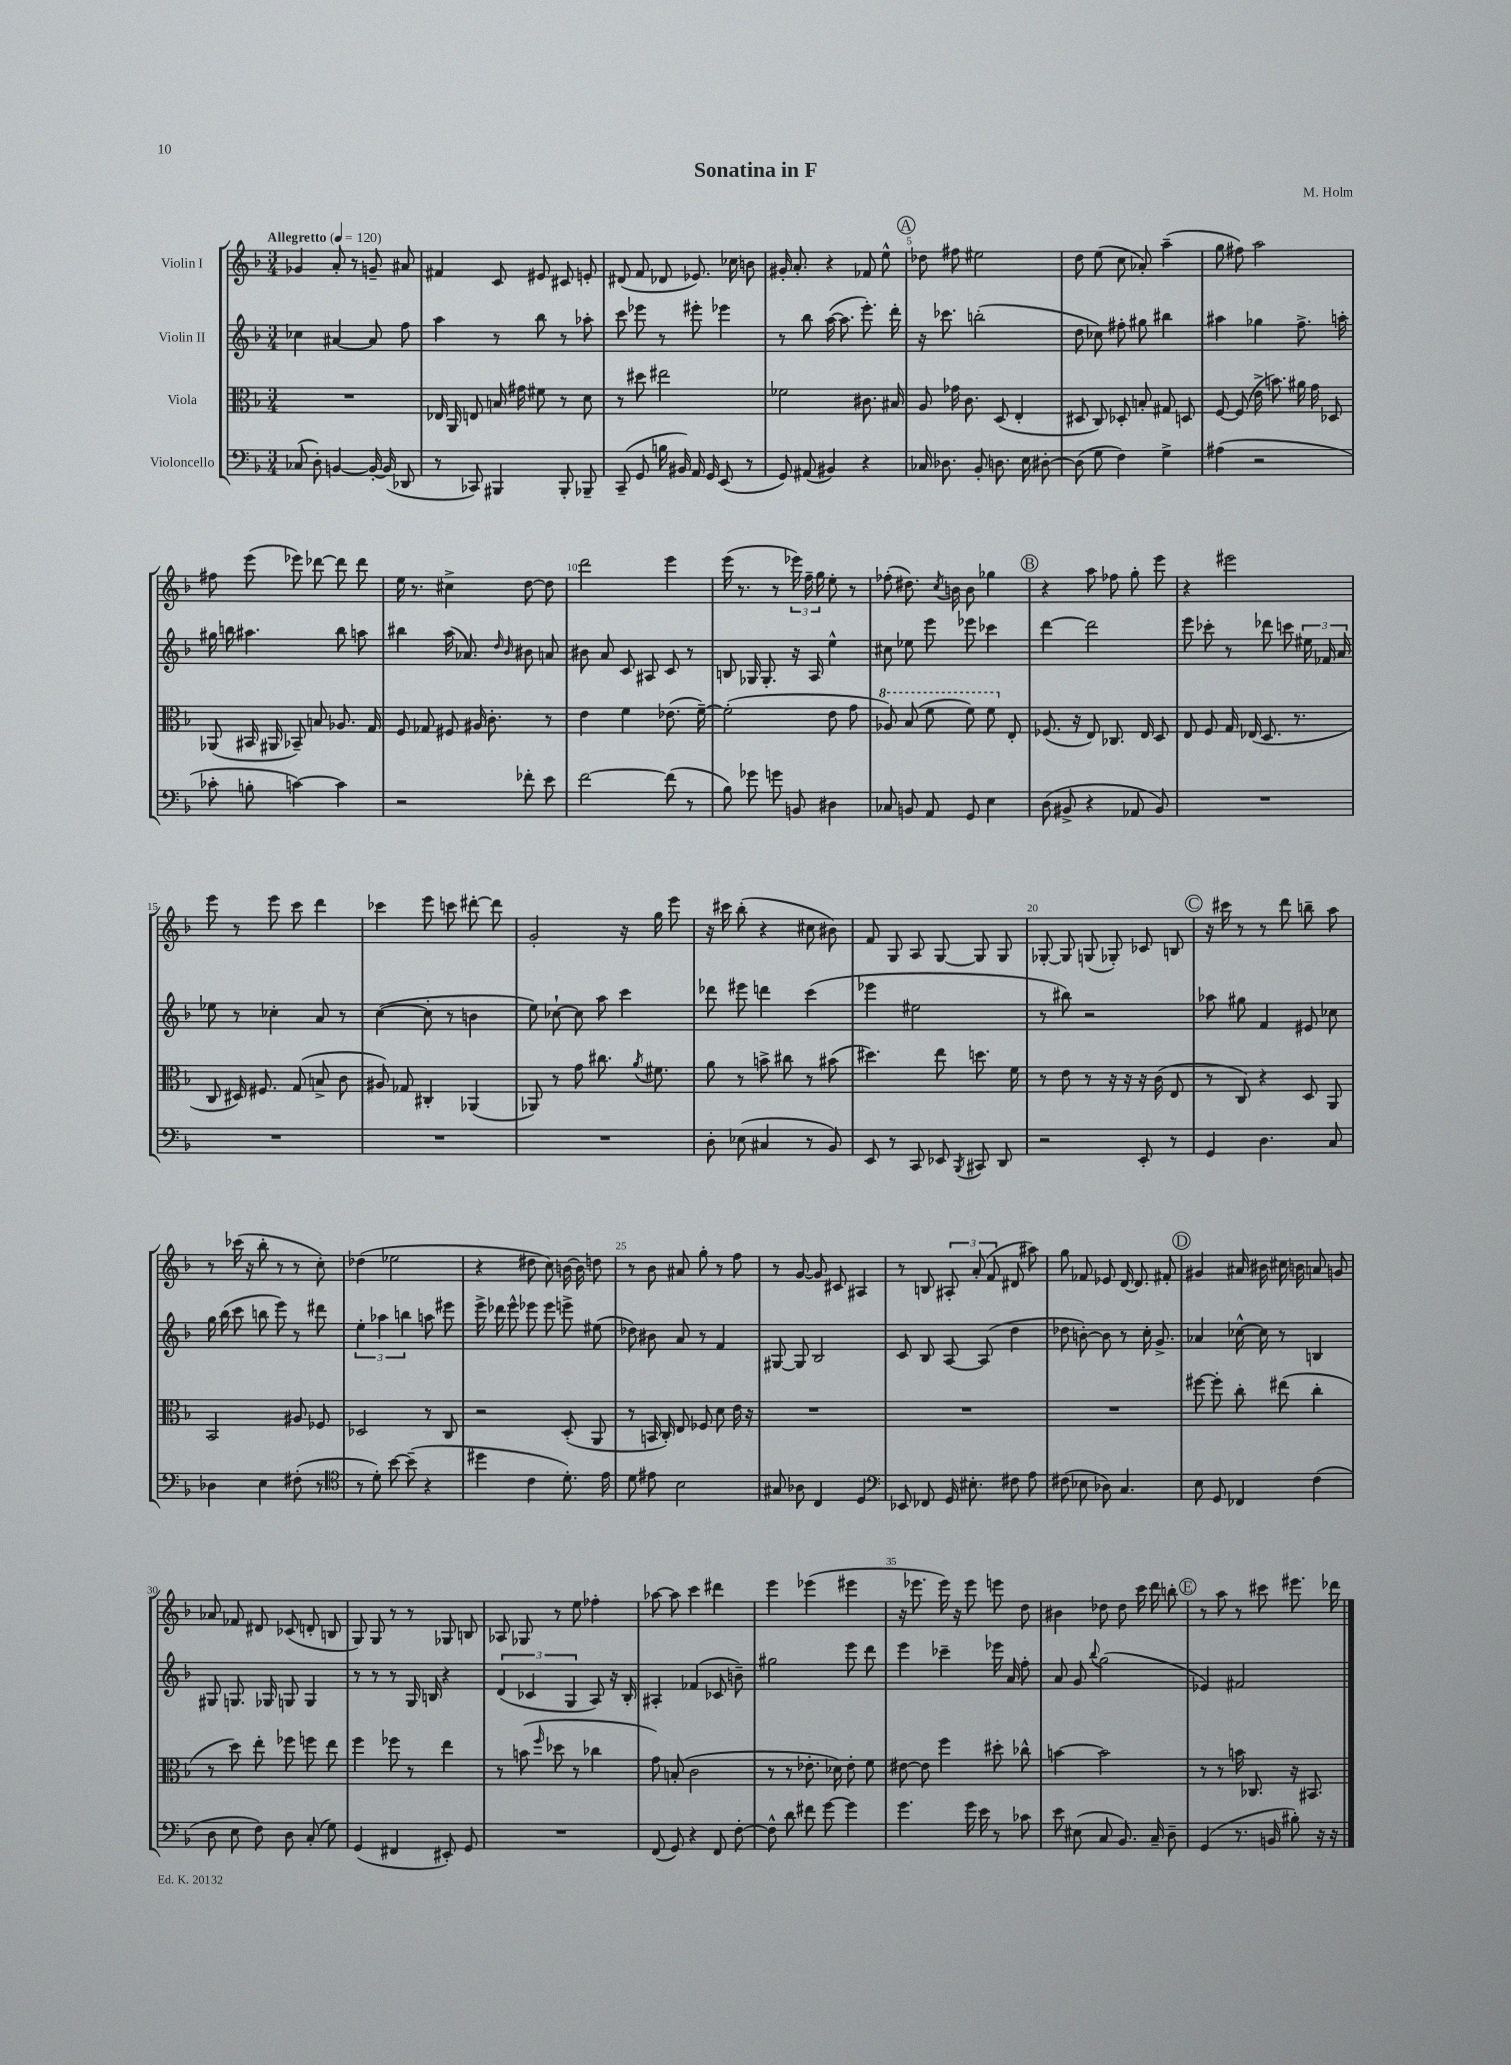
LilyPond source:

\header { title = "Sonatina in F" composer = "M. Holm" }
<<
\new StaffGroup <<
\new Staff = "s0" \with { instrumentName = "Violin I" } {
    \clef treble \key f \major \numericTimeSignature \time 3/4 \tempo "Allegretto" 4 = 120
    \autoBeamOff ges'4 a'8-. r8 g'8-- ais'8 |
    fis'4 c'8 eis'8 cis'8 e'8-. |
    dis'8( f'8 des'8 ees'8.) ces''16 b'8 |
    gis'16-. a'8.-. r4 fes'8 e''8-^ |
    \mark \markup { \circle "A" } des''8 fis''8 eis''2 |
    d''8 e''8( c''8 aes'8-.) a''4--( |
    g''8 fis''8) a''2 |
    fis''8 e'''8( ees'''8) des'''8~ des'''8 des'''8 |
    e''16 r8. cis''4-> d''8~ d''8 |
    d'''2 e'''4 |
    e'''16( r8. r8 \tuplet 3/2 { ees'''16) f''16-- g''16 } e''8-. r8 |
    fes''8-.( dis''8.) \acciaccatura { c''8 } b'16 b'8 ges''4 |
    \mark \markup { \circle "B" } r4 a''8 fes''8 g''8-. e'''8 |
    r4 eis'''2 |
    e'''8 r8 e'''8 c'''8 d'''4 |
    ces'''4 e'''8 c'''8 dis'''8~-. dis'''8 |
    g'2-. r16 g''16 e'''8 |
    r16 cis'''16 bes''8-.( r4 cis''8 bis'8) |
    f'8 g8 a8 g8~ g8 g8 |
    ges8~-. ges8 g8( ges8-.) ces'8 b8 |
    \mark \markup { \circle "C" } r16 cis'''16 r8 r8 d'''8 b''8-- a''8 |
    r8 ces'''16( r16 bes''8-. r8 r8 c''8-.) |
    des''4( ees''2 |
    r4 dis''8 c''8) b'16~ b'16 d''8 |
    r8 bes'8 ais'8 g''8-. r8 f''8 |
    r8 g'8~ g'8 cis'8 ais4 |
    r8 b8 \tuplet 3/2 { ais8-. a'8-.( f'8 } dis'8 ais''8) |
    g''8 fes'8 ees'8 d'16~ d'8. fis'8-. |
    \mark \markup { \circle "D" } gis'4 ais'16 bis'16 cis''16 b'16 a'8 g'8 |
    aes'8 fes'8 dis'8 ces'8( d'8-. b8 |
    g8) g8 r8 r8 ges8 b8 |
    aes8 ges8 r8 e''8 fes''4-. |
    aes''8~ aes''8 c'''4 dis'''4 |
    e'''4 ees'''4( eis'''4 |
    r16 ees'''8. ees'''16) r16 ees'''8 e'''8 d''8 |
    bis'4 des''8 des''8 c'''16 d'''16 b''8-. |
    \mark \markup { \circle "E" } r8 a''8 r8 cis'''8 eis'''8. des'''16 \bar "|." |
}
\new Staff = "s1" \with { instrumentName = "Violin II" } {
    \clef treble \key f \major \numericTimeSignature \time 3/4
    \autoBeamOff ces''4 ais'4~ ais'8 f''8 |
    a''4 r8 bes''8 r8 aes''8-. |
    c'''8 ees'''8 r8 eis'''8-. ees'''4 |
    r8 bes''8 a''16~( a''8. e'''8.-.) d'''16-. |
    \mark \markup { \circle "A" } r16 ces'''8. b''2-.( |
    d''8 ces''8) fis''8-. gis''8 bis''4 |
    ais''4 ges''4 f''8.-> a''16-. |
    gis''16 b''16 ais''4. b''8 a''8 |
    bis''4 a''16( aes'8.) \grace { d''16 bes'16 } bis'8 a'8 |
    bis'8 a'8 c'8 ais8 c'8 r8 |
    b8 ges16 ges8.-. r16 a16 e''4-^ |
    cis''8 ees''8 e'''8 ees'''8 ces'''4 |
    \mark \markup { \circle "B" } d'''4~ d'''2 |
    e'''8 ces'''8-. r8 des'''8 c'''8 \tuplet 3/2 { eis''16 fes'16 a'16 } |
    ees''8 r8 ces''4-. a'8 r8 |
    c''4~( c''8-. r8 b'4 |
    e''8) ces''8~-! ces''8 a''8 c'''4 |
    des'''8 eis'''8 d'''4 c'''4( |
    ees'''4 eis''2 |
    r8 bis''8) r2 |
    \mark \markup { \circle "C" } aes''8 gis''8 f'4 eis'8 ces''8 |
    g''16 bes''16( c'''8 b''8 e'''8) r8 dis'''8 |
    \tuplet 3/2 { e''4-. aes''4 b''4 } a''8 eis'''8 |
    e'''16-> des'''16 e'''8-^ ees'''8 ees'''8 e'''8-> eis''8( |
    des''8) bis'8 a'8 r8 f'4 |
    gis8~ gis8 bes2 |
    c'8 bes8 a8~ a8( d''4 |
    des''8 b'8~-.) b'8 r8 c''16-. g'8.-> |
    \mark \markup { \circle "D" } aes'4 ces''16~-^ ces''16 r8 b4 |
    gis8 g8. ges16 g8 g4 |
    r8 r8 r8 g16 b16 r4 |
    \tuplet 3/2 { d'4( ces'4 g4 } a8) r16 bes16-. |
    ais4-. fes'4( ces'8 b'8--) |
    gis''2 e'''8 d'''8 |
    e'''4 ces'''4-- ees'''16 a'16 f''8-. |
    a'8 g'8 \appoggiatura { bes''8 } g''2( |
    \mark \markup { \circle "E" } ees'4) fis'2 \bar "|." |
}
\new Staff = "s2" \with { instrumentName = "Viola" } {
    \clef alto \key f \major \numericTimeSignature \time 3/4
    \autoBeamOff R2. |
    ees16 a,16 e8 b16 gis'16 fis'8 r8 d'8 |
    r8 dis''8 eis''2 |
    fes'2 cis'8. bis16 |
    \mark \markup { \circle "A" } a8 ges'16 c'8. d8( e4-. |
    dis8 c8) des8-. b8-. gis8 d8 |
    f8~ f8( e'16-> b'8.) ais'16 g'16 des8 |
    aes,8( bis,16 ais,16 bes,8--) b8 aes8. g16 |
    f8 ges8 fis8 ais16 c'8.-. r8 |
    e'4 f'4 ees'8.( f'16~--) |
    f'2-.( e'8 g'8 |
    \ottava #1 aes'8) bes'8( f''8 f''8) f''8 \ottava #0 e8-. |
    \mark \markup { \circle "B" } fes8.( r16 e8) ces8. e16 d8 |
    e8 f8 g16 ees16( d8. r8. |
    c8 dis16) fis8. g8( b8-> c'8 |
    ais8) ges8 cis4-. aes,4( |
    aes,8) r8 g'8 cis''8. \acciaccatura { a'8 } fis'8. |
    a'8 r8 b'8-> cis''8 r8 bis'8( |
    dis''4.) e''8 d''8. f'16 |
    r8 e'8 r8 r16 r16 r16 c'16( e8 |
    \mark \markup { \circle "C" } r8 c8) r4 d8 a,8 |
    bes,2 ais8 fes8 |
    des2 r8 c8 |
    r2 d8-.( a,8 |
    r8 b,16 c16-.) e8 fes8 d'8 e'16 r16 |
    R2. |
    R2. |
    R2. |
    \mark \markup { \circle "D" } fis''8~ fis''8-. c''8-. eis''8( c''4-. |
    r8 d''8) e''8-. fes''8 f''8 e''8 |
    f''4 fes''8 r8 e''4 |
    r8 b'8( \grace { f''16 } des''8 r8 ces''4 |
    g'8) b8-.( c'2 |
    r8 r8 ees'8.-. des'16) ees'8-. f'8 |
    eis'8~ eis'8 f''4 dis''8-. ces''8-^ |
    b'4~ b'2 |
    \mark \markup { \circle "E" } r8 r8 b'16 ces8. r16 bis,8. \bar "|." |
}
\new Staff = "s3" \with { instrumentName = "Violoncello" } {
    \clef bass \key f \major \numericTimeSignature \time 3/4
    \autoBeamOff ces8( d8-.) b,4~ b,16~-. b,16( des,8 |
    r8 ces,8) bis,,4 bis,,8-. bes,,8-- |
    c,8--( g,8 b16 bis,16) a,16 g,16 e,8( r8 |
    g,8) ais,8( bis,4) r4 |
    \mark \markup { \circle "A" } ces16 des8. bes,8-. d8. e16 dis8~-. |
    dis8( g8 f4) g4-> |
    ais4( r2 |
    ces'8-. b8-. c'4~) c'4 |
    r2 fes'8-. e'8 |
    f'2~ f'8( r8 |
    bes8) ges'8 g'8 b,8 dis4 |
    ces8 b,8 a,8 g,8 e4 |
    \mark \markup { \circle "B" } d8( bis,8-> r4 aes,8 bis,8) |
    R2. |
    R2. |
    R2. |
    R2. |
    d8-. ees8( cis4 r8 bes,8) |
    e,8 r8 c,8 ees,8 \acciaccatura { bes,,8 } cis,8 d,8 |
    r2 e,8-. r8 |
    \mark \markup { \circle "C" } g,4 d4. c8 |
    des4 e4 fis8-.( r8 |
    \clef tenor r8 d'8-.) bes'8~ bes'8--( r4 |
    dis''4 c'4 d'8.-.) e'16 |
    d'8 eis'8 bes2 |
    gis8 aes8 c4 d4 |
    \clef bass ees,8 fes,8 g,16 eis8.-. fis8 a8 |
    fis8( ees8 des8) c4. |
    \mark \markup { \circle "D" } e8 g,8 fes,4 f4( |
    d8 e8 f8) d8 c8-.( g8) |
    g,4( fis,4 eis,8-.) g,8 |
    R2. |
    f,8( g,8) r4 f,8 f8~-. |
    f8-^ d'8 fis'8 g'8~ g'4 |
    g'4. g'16 e'16 r8 ces'8 |
    e'8 eis8( c8 bes,8.) c16-- d8-- |
    \mark \markup { \circle "E" } g,4( r8. b,16 bis8-.) r16 r16 \bar "|." |
}
>>
>>
\layout { \context { \Score \override BarNumber.break-visibility = ##(#f #t #t) barNumberVisibility = #(every-nth-bar-number-visible 5) } }
